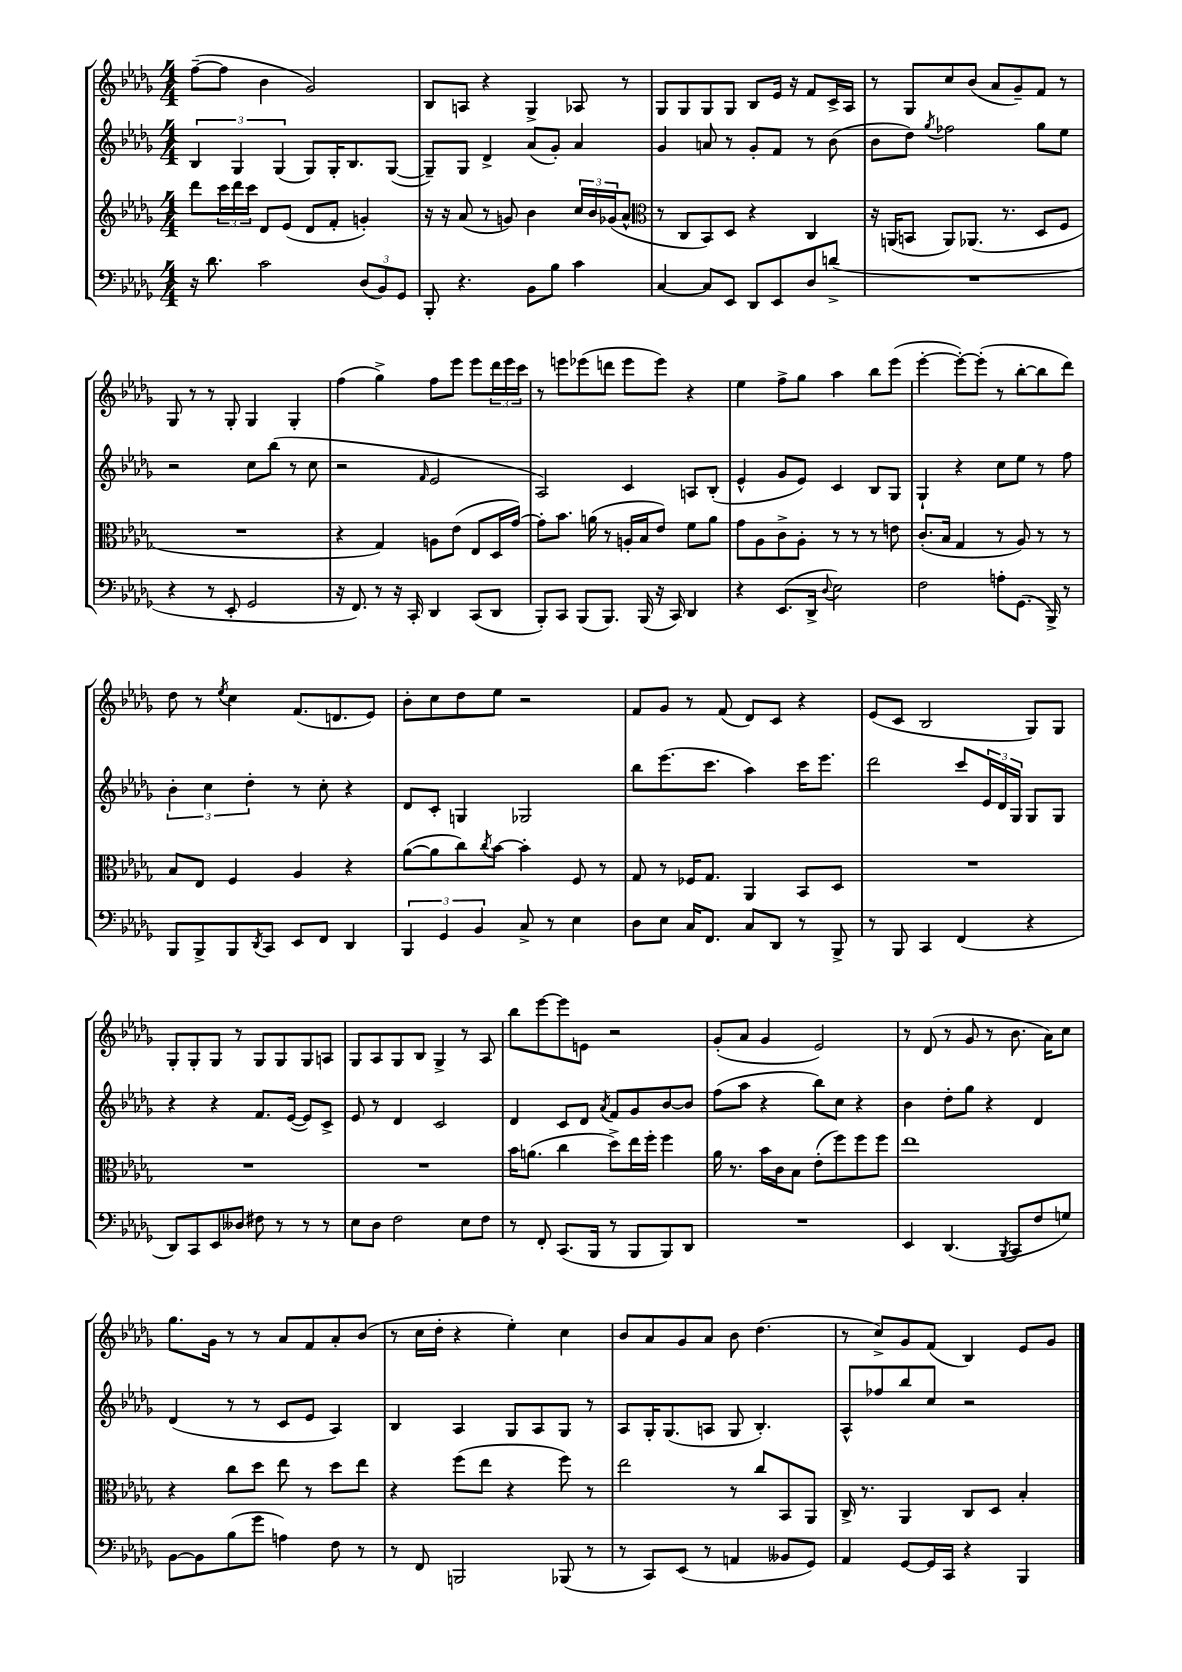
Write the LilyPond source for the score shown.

<<
\new StaffGroup <<
\new Staff = "s0" {
    \clef treble \key des \major \numericTimeSignature \time 4/4
    f''8~--( f''8 bes'4 ges'2) |
    bes8 a8 r4 ges4-> aes8 r8 |
    ges8 ges8 ges8 ges8 bes8 ees'16 r16 f'8 c'16-> aes16 |
    r8 ges8 c''8 bes'8( aes'8 ges'8--) f'8 r8 |
    ges8 r8 r8 ges8-. ges4 ges4-. |
    f''4( ges''4->) f''8 ees'''8 ees'''8 \tuplet 3/2 { des'''16 ees'''16 c'''16 } |
    r8 e'''8 ees'''8( d'''8 ees'''8 ees'''8) r4 |
    ees''4 f''8-> ges''8 aes''4 bes''8 ees'''8( |
    ees'''4~-. ees'''8~-.) ees'''8-.( r8 bes''8~-. bes''8 des'''8) |
    des''8 r8 \acciaccatura { ees''8 } c''4 f'8.( d'8. ees'8) |
    bes'8-. c''8 des''8 ees''8 r2 |
    f'8 ges'8 r8 f'8( des'8) c'8 r4 |
    ees'8( c'8 bes2 ges8) ges8 |
    ges8-. ges8-. ges8 r8 ges8 ges8 ges8 a8 |
    ges8 aes8 ges8 bes8 ges4-> r8 aes8 |
    bes''8 ees'''8~ ees'''8 e'8 r2 |
    ges'8-.( aes'8 ges'4 ees'2) |
    r8 des'8( r8 ges'8 r8 bes'8. aes'16) c''8 |
    ges''8. ges'16 r8 r8 aes'8 f'8 aes'8-. bes'8( |
    r8 c''16 des''16-. r4 ees''4-.) c''4 |
    bes'8 aes'8 ges'8 aes'8 bes'8 des''4.( |
    r8 c''8->) ges'8 f'8( bes4) ees'8 ges'8 \bar "|." |
}
\new Staff = "s1" {
    \clef treble \key des \major \numericTimeSignature \time 4/4
    \tuplet 3/2 { bes4 ges4 ges4( } ges8) ges16-. bes8. ges8~( |
    ges8--) ges8 des'4-> aes'8( ges'8-.) aes'4 |
    ges'4 a'8 r8 ges'8-. f'8 r8 bes'8( |
    bes'8 des''8) \acciaccatura { ges''8 } fes''2 ges''8 ees''8 |
    r2 c''8 bes''8( r8 c''8 |
    r2 \grace { f'16 } ees'2 |
    aes2) c'4 a8 bes8-.( |
    ees'4-^ ges'8 ees'8) c'4 bes8 ges8 |
    ges4-! r4 c''8 ees''8 r8 f''8 |
    \tuplet 3/2 { bes'4-. c''4 des''4-. } r8 c''8-. r4 |
    des'8 c'8-. g4 ges2 |
    bes''8 ees'''8.( c'''8. aes''4) c'''16 ees'''8. |
    des'''2 c'''8 \tuplet 3/2 { ees'16 des'16 ges16 } ges8 ges8 |
    r4 r4 f'8. ees'16~( ees'8) c'8-> |
    ees'8 r8 des'4 c'2 |
    des'4 c'8 des'8 \acciaccatura { aes'8 } f'8 ges'8 bes'8~ bes'8 |
    f''8( aes''8 r4 bes''8) c''8 r4 |
    bes'4 des''8-. ges''8 r4 des'4 |
    des'4( r8 r8 c'8 ees'8 aes4) |
    bes4 aes4 ges8 aes8 ges8 r8 |
    aes8 ges16-. ges8.( a8 ges8 bes4.-.) |
    aes8-^ fes''8 bes''8 c''8 r2 \bar "|." |
}
\new Staff = "s2" {
    \clef treble \key des \major \numericTimeSignature \time 4/4
    des'''8 \tuplet 3/2 { c'''16 des'''16 c'''16 } des'8 ees'8( des'8 f'8-. g'4-.) |
    r16 r16 aes'8( r8 g'8) bes'4 \tuplet 3/2 { c''16 bes'16 ges'16( } aes'8-^ |
    \clef alto r8 c8 bes,8) des8 r4 c4 |
    r16 a,16( b,8 a,8) aes,8.( r8. des8 f8 |
    R1 |
    r4 ges4) a8 ees'8( ees8 des16 ges'16~) |
    ges'8-. bes'8. a'16( r8 a16-. bes16 ees'8) f'8 a'8 |
    ges'8 aes8 c'8-> aes8-. r8 r8 r8 e'8 |
    c'8.-.( bes16 ges4 r8 aes8) r8 r8 |
    bes8 ees8 f4 aes4 r4 |
    aes'8~( aes'8 c''8) \acciaccatura { c''8 } bes'8~ bes'4-. f8 r8 |
    ges8 r8 fes16 ges8. aes,4 bes,8 des8 |
    R1 |
    R1 |
    R1 |
    bes'16 a'8.( c''4 des''8->) ees''16 f''16-. f''4 |
    aes'16 r8. bes'16 c'16 bes8 ees'8-.( f''8) f''8 f''8 |
    ees''1 |
    r4 c''8 des''8 ees''8 r8 des''8 ees''8 |
    r4 f''8( ees''8 r4 f''8) r8 |
    ees''2 r8 c''8 bes,8 aes,8 |
    c16-> r8. aes,4 c8 des8 bes4-. \bar "|." |
}
\new Staff = "s3" {
    \clef bass \key des \major \numericTimeSignature \time 4/4
    r16 des'8. c'2 \tuplet 3/2 { des8( bes,8) ges,8 } |
    bes,,8-. r4. bes,8 bes8 c'4 |
    c4~ c8 ees,8 des,8 ees,8 des8 d'8->( |
    R1 |
    r4 r8 ees,8-. ges,2 |
    r16 f,8.) r8 r16 c,16-. des,4 c,8( des,8 |
    bes,,8-.) c,8 bes,,8( bes,,8.) bes,,16( r16 c,16) des,4 |
    r4 ees,8.( des,16-> \appoggiatura { des8 } ees2) |
    f2 a8-. ges,8.( bes,,16->) r8 |
    bes,,8 bes,,8-> bes,,8 \acciaccatura { des,8 } c,8 ees,8 f,8 des,4 |
    \tuplet 3/2 { bes,,4 ges,4 bes,4 } c8-> r8 ees4 |
    des8 ees8 c16 f,8. c8 des,8 r8 bes,,8-> |
    r8 bes,,8 c,4 f,4( r4 |
    des,8) c,8 ees,8 deses8 fis8 r8 r8 r8 |
    ees8 des8 f2 ees8 f8 |
    r8 f,8-. c,8.( bes,,16 r8 bes,,8 bes,,8) des,8 |
    R1 |
    ees,4 des,4.( \acciaccatura { bes,,8 } c,8 f8 g8) |
    bes,8~ bes,8 bes8( ges'8 a4) f8 r8 |
    r8 f,8 b,,2 bes,,8( r8 |
    r8 c,8) ees,8( r8 a,4 beses,8 ges,8) |
    aes,4 ges,8~ ges,16 c,16 r4 bes,,4 \bar "|." |
}
>>
>>
\layout { \context { \Score \remove "Bar_number_engraver" } }
